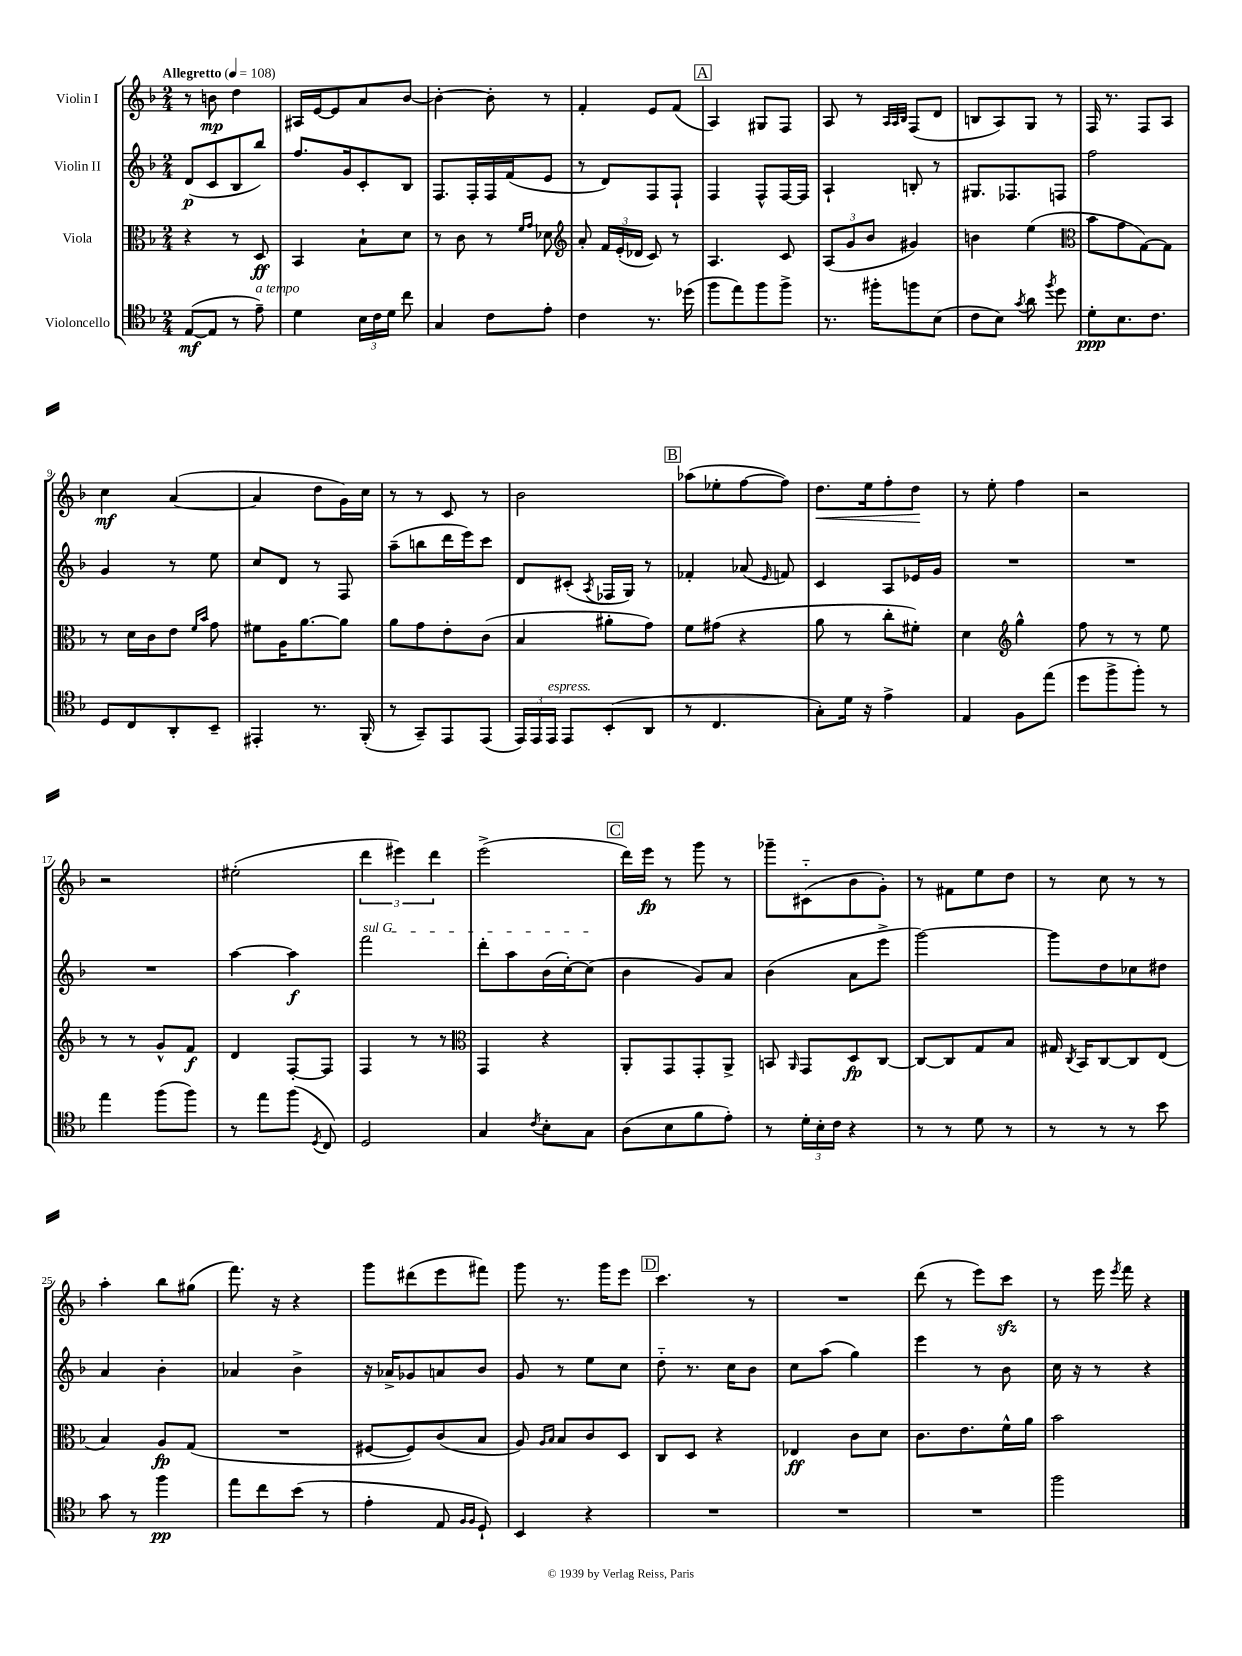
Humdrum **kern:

**kern	**dynam	**kern	**dynam	**kern	**dynam	**kern	**dynam
*part4	*part4	*part3	*part3	*part2	*part2	*part1	*part1
*staff4	*staff4	*staff3	*staff3	*staff2	*staff2	*staff1	*staff1
*I"Violoncello	*	*I"Viola	*	*I"Violin II	*	*I"Violin I	*
*clefC4	*	*clefC3	*	*clefG2	*	*clefG2	*
*k[b-]	*	*k[b-]	*	*k[b-]	*	*k[b-]	*
*M2/4	*	*M2/4	*	*M2/4	*	*M2/4	*
*MM108	*	*MM108	*	*MM108	*	*MM108	*
=1	=1	=1	=1	=1	=1	=1	=1
!	!	!	!	!	!	!LO:TX:a:B:t=Allegretto	!
([8E/L	mf	4r	.	(8d/L	p	8r	.
8E/J]	.	.	.	8c/	.	8bn\	mp
8r	.	8r	.	8B-/	.	4dd\	.
!LO:TX:a:i:t=a tempo	!	!	!	!	!	!	!
8e~\)	.	8D/	ff	8bb-/J)	.	.	.
=2	=2	=2	=2	=2	=2	=2	=2
4d\	.	4BB-/	.	8.ff/L	.	16A#X/LL	.
.	.	.	.	.	.	[16e/J	.
.	.	.	.	.	.	8e/]	.
.	.	.	.	16g/k	.	.	.
24B-\LL	.	8B-`\L	.	8c'/	.	8a/	.
24c\	.	.	.	.	.	.	.
24d\JJ	.	.	.	.	.	.	.
8cc\	.	8d\J	.	8B-/J	.	[8b-/J	.
=3	=3	=3	=3	=3	=3	=3	=3
4G/	.	8r	.	8.F/L	.	4b-'\_	.
.	.	8c\	.	.	.	.	.
.	.	.	.	16F'/L	.	.	.
8c\L	.	8r	.	16F/	.	8b-'\]	.
.	.	.	.	(16f/J	.	.	.
.	.	16qqf/LL	.	.	.	.	.
.	.	16qqg/JJ	.	.	.	.	.
8e'\J	.	8d-X\	.	8e/J	.	8r	.
=4	=4	=4	=4	=4	=4	=4	=4
*	*	*clefG2	*	*	*	*	*
4c\	.	8a'/	.	8r	.	4f'/	.
.	.	24f/LL	.	8d/L)	.	.	.
.	.	(24e'/	.	.	.	.	.
.	.	24d-X/JJ	.	.	.	.	.
8.r	.	8c/)	.	8F/	.	8e/L	.
.	.	8r	.	8F`/J	.	(8f/J	.
(16dd-X\	.	.	.	.	.	.	.
!!LO:REH:place=s1:t=A
=5	=5	=5	=5	=5	=5	=5	=5
8ff\L	.	4.A/	.	4F/	.	4A/)	.
8ee\)	.	.	.	.	.	.	.
8ff\	.	.	.	8F^^/L	.	8G#X/L	.
8ff^\J	.	8c/	.	[16F/L	.	8F/J	.
.	.	.	.	16F/JJ]	.	.	.
=6	=6	=6	=6	=6	=6	=6	=6
8.r	.	(12A/L	.	4A`/	.	8A/	.
.	.	12g/	.	.	.	.	.
.	.	.	.	.	.	8r	.
.	.	12b-/J	.	.	.	.	.
16ff#X'\KL	.	.	.	.	.	.	.
.	.	.	.	.	.	32qqA/LLL	.
.	.	.	.	.	.	32qqA/	.
.	.	.	.	.	.	32qqB-/JJJ	.
8ffn\	.	4g#X/)	.	8Bn'/	.	(8F/L	.
(8B-\J	.	.	.	8r	.	8d/J	.
=7	=7	=7	=7	=7	=7	=7	=7
8c\L	.	4bn\	.	8.G#X/L	.	8Bn/L	.
8B-\J)	.	.	.	.	.	8A/)	.
.	.	.	.	8.F-X/	.	.	.
8qg/	.	.	.	.	.	.	.
8a\	.	(4ee\	.	.	.	8G/J	.
8qff/	.	.	.	.	.	.	.
8dd\	.	.	.	8Fn/J	.	8r	.
=8	=8	=8	=8	=8	=8	=8	=8
*	*	*clefC3	*	*	*	*	*
8d'\L	ppp	8b-\L	.	2ff\	.	16F/	.
.	.	.	.	.	.	8.r	.
8.B-\	.	8g\	.	.	.	.	.
.	.	[8G\)	.	.	.	8F/L	.
8.c\J	.	.	.	.	.	.	.
.	.	8G\J]	.	.	.	8A/J	.
!!LO:LB:g=z
=9	=9	=9	=9	=9	=9	=9	=9
8D/L	.	8r	.	4g/	.	4cc\	mf
8C/	.	16d\LL	.	.	.	.	.
.	.	16c\J	.	.	.	.	.
8AA'/	.	8e\J	.	8r	.	([4a/	.
.	.	16qqf/LL	.	.	.	.	.
.	.	16qqb-/JJ	.	.	.	.	.
8BB-~/J	.	8g\	.	8ee\	.	.	.
=10	=10	=10	=10	=10	=10	=10	=10
4EE#X'/	.	8f#X\L	.	8cc/L	.	4a/]	.
.	.	16A\K	.	8d/J	.	.	.
.	.	[8.a\	.	.	.	.	.
8.r	.	.	.	8r	.	8dd\L	.
.	.	8a\J]	.	8F/	.	16g\L)	.
(16FF'/	.	.	.	.	.	16cc\JJ	.
=11	=11	=11	=11	=11	=11	=11	=11
8r	.	8a\L	.	(8aa~\L	.	8r	.
8GG~/L)	.	8g\	.	8bbn\	.	8r	.
8EE/	.	8e'\	.	16ddd\L	.	8c/	.
.	.	.	.	16eee\J)	.	.	.
(8EE/J	.	(8c\J	.	8ccc\J	.	8r	.
=12	=12	=12	=12	=12	=12	=12	=12
24EE/LL)	.	4B-/	.	8d/L	.	2b-\	.
24EE/	.	.	.	.	.	.	.
!LO:TX:a:i:t=espress.	!	!	!	!	!	!	!
24EE/JJ	.	.	.	.	.	.	.
8EE/L	.	.	.	(8c#X'/J	.	.	.
.	.	.	.	8qA/	.	.	.
(8BB-'/	.	8a#X'\L	.	16F-X/LL	.	.	.
.	.	.	.	16G/JJ)	.	.	.
8AA/J	.	8g\J)	.	8r	.	.	.
!!LO:REH:place=s1:t=B
=13	=13	=13	=13	=13	=13	=13	=13
8r	.	8f\L	.	4f-X'/	.	(8aa-X\L	.
4.C/	.	(8g#X\J	.	.	.	8ee-X'\	.
.	.	4r	.	(8a-X/	.	[8ff\	.
.	.	.	.	16qqe/	.	.	.
.	.	.	.	8fn/)	.	8ff\J])	.
=14	=14	=14	=14	=14	=14	=14	=14
!	!	!	!	!	!	!	!LO:HP:b
8G'\L)	.	8a\	.	4c/	.	8.dd\L	<
16d\Jk	.	8r	.	.	.	.	.
16r	.	.	.	.	.	16ee\k	.
4e^\	.	8cc'\L	.	8A/L	.	8ff'\	.
.	.	8f#X'\J)	.	16e-X/L	.	8dd\J	.
.	.	.	.	16g/JJ	.	.	.
.	.	.	.	.	.	.	[
=15	=15	=15	=15	=15	=15	=15	=15
4E/	.	4d\	.	2r	.	8r	.
.	.	.	.	.	.	8ee'\	.
*	*	*clefG2	*	*	*	*	*
8F\L	.	4gg^^\	.	.	.	4ff\	.
(8ee\J	.	.	.	.	.	.	.
=16	=16	=16	=16	=16	=16	=16	=16
8dd\L	.	8ff\	.	2r	.	2r	.
8ff^\	.	8r	.	.	.	.	.
8ff'\J)	.	8r	.	.	.	.	.
8r	.	8ee\	.	.	.	.	.
!!LO:LB:g=z
=17	=17	=17	=17	=17	=17	=17	=17
4ee\	.	8r	.	2r	.	2r	.
.	.	8r	.	.	.	.	.
(8ff\L	.	8g^^/L	.	.	.	.	.
8ff\J)	.	8f/J	f	.	.	.	.
=18	=18	=18	=18	=18	=18	=18	=18
8r	.	4d/	.	[4aa\	.	(2ee#X'\	.
8ee\L	.	.	.	.	.	.	.
(8ff\J	.	[8F'/L	.	4aa\]	f	.	.
8qD/	.	.	.	.	.	.	.
8C/)	.	8F/J]	.	.	.	.	.
=19	=19	=19	=19	=19	=19	=19	=19
!	!	!	!	!LO:TX:a:i:t=sul G	!	!	!
2D/	.	4F/	.	2fff\	.	6ddd\	.
.	.	.	.	.	.	6eee#X\)	.
.	.	8r	.	.	.	.	.
.	.	.	.	.	.	6ddd\	.
.	.	8r	.	.	.	.	.
=20	=20	=20	=20	=20	=20	=20	=20
*	*	*clefC3	*	*	*	*	*
4G/	.	4GG/	.	8ddd'\L	.	(2eee^\	.
.	.	.	.	8aa\	.	.	.
8qc/	.	.	.	.	.	.	.
8B-'\L	.	4r	.	(16b-\L	.	.	.
.	.	.	.	[16cc'\J)	.	.	.
8G\J	.	.	.	(8cc\J]	.	.	.
!!LO:REH:place=s1:t=C
=21	=21	=21	=21	=21	=21	=21	=21
(8A\L	.	8AA'/L	.	4b-\	.	16ddd\LL)	.
.	.	.	.	.	.	16eee\JJ	fp
8B-\	.	8GG/	.	.	.	8r	.
8f\	.	8GG'/	.	8g/L)	.	8ggg\	.
8e'\J)	.	8AA^/J	.	8a/J	.	8r	.
=22	=22	=22	=22	=22	=22	=22	=22
8r	.	8BBn/	.	(4b-\	.	8ggg-X~\L	.
.	.	16qqAA/	.	.	.	.	.
24d'\LL	.	8GG/L	.	.	.	(8c#X\	.
24B-'\	.	.	.	.	.	.	.
24c\JJ	.	.	.	.	.	.	.
4r	.	8D/	fp	8a\L	.	8b-\	.
.	.	[8C/J	.	8eee^\J	.	8g'\J)	.
=23	=23	=23	=23	=23	=23	=23	=23
8r	.	8C/L_	.	[2ggg\)	.	8r	.
8r	.	8C/]	.	.	.	8f#X\L	.
8d\	.	8G/	.	.	.	8ee\	.
8r	.	8B-/J	.	.	.	8dd\J	.
=24	=24	=24	=24	=24	=24	=24	=24
8r	.	16G#X/	.	8ggg\L]	.	8r	.
.	.	8qC/	.	.	.	.	.
.	.	16BB-/KL	.	.	.	.	.
8r	.	[8C/	.	8dd\	.	8cc\	.
8r	.	8C/]	.	8cc-X\	.	8r	.
8b-\	.	(8E/J	.	8dd#X\J	.	8r	.
!!LO:LB:g=z
=25	=25	=25	=25	=25	=25	=25	=25
8g\	.	4B-/)	.	4a/	.	4aa'\	.
8r	.	.	.	.	.	.	.
4ff\	pp	8A/L	fp	4b-'\	.	8bb-\L	.
.	.	(8G/J	.	.	.	(8gg#X\J	.
=26	=26	=26	=26	=26	=26	=26	=26
8ee\L	.	2r	.	4a-X/	.	8.fff\)	.
8cc\	.	.	.	.	.	.	.
.	.	.	.	.	.	16r	.
(8b-\J	.	.	.	4b-^\	.	4r	.
8r	.	.	.	.	.	.	.
=27	=27	=27	=27	=27	=27	=27	=27
4e'\	.	[8F#X/L	.	16r	.	8ggg\L	.
.	.	.	.	16a-X^/KL	.	.	.
.	.	8F#/])	.	8g-X/	.	(8ddd#X\	.
8E/	.	(8c/	.	8an/	.	8eee\	.
16qqF/LL	.	.	.	.	.	.	.
16qqF/JJ	.	.	.	.	.	.	.
8D`/)	.	8B-/J	.	8b-/J	.	8fff#X\J)	.
=28	=28	=28	=28	=28	=28	=28	=28
4BB-/	.	8A/)	.	8g/	.	8ggg\	.
.	.	16qqA/LL	.	.	.	.	.
.	.	16qqB-/JJ	.	.	.	.	.
.	.	8B-/L	.	8r	.	8.r	.
4r	.	8c/	.	8ee\L	.	.	.
.	.	.	.	.	.	16ggg\KL	.
.	.	8D/J	.	8cc\J	.	8eee\J	.
!!LO:REH:place=s1:t=D
=29	=29	=29	=29	=29	=29	=29	=29
2r	.	8C/L	.	8dd\	.	4.ccc\	.
.	.	8D/J	.	8.r	.	.	.
.	.	4r	.	.	.	.	.
.	.	.	.	16cc\KL	.	.	.
.	.	.	.	8b-\J	.	8r	.
=30	=30	=30	=30	=30	=30	=30	=30
2r	.	4E-X/	ff	8cc\L	.	2r	.
.	.	.	.	(8aa\J	.	.	.
.	.	8c\L	.	4gg\)	.	.	.
.	.	8d\J	.	.	.	.	.
=31	=31	=31	=31	=31	=31	=31	=31
2r	.	8.c\L	.	4eee\	.	(8ddd\	.
.	.	.	.	.	.	8r	.
.	.	8.e\	.	.	.	.	.
.	.	.	.	8r	.	8eee\L)	.
.	.	16f^^\L	.	8b-\	.	8ccczz\J	.
.	.	16a\JJ	.	.	.	.	.
=32	=32	=32	=32	=32	=32	=32	=32
2ff\	.	2b-\	.	16cc\	.	8r	.
.	.	.	.	16r	.	.	.
.	.	.	.	8r	.	16eee\	.
.	.	.	.	.	.	8qeee/	.
.	.	.	.	.	.	16fff\	.
.	.	.	.	4r	.	4r	.
==	==	==	==	==	==	==	==
*-	*-	*-	*-	*-	*-	*-	*-
